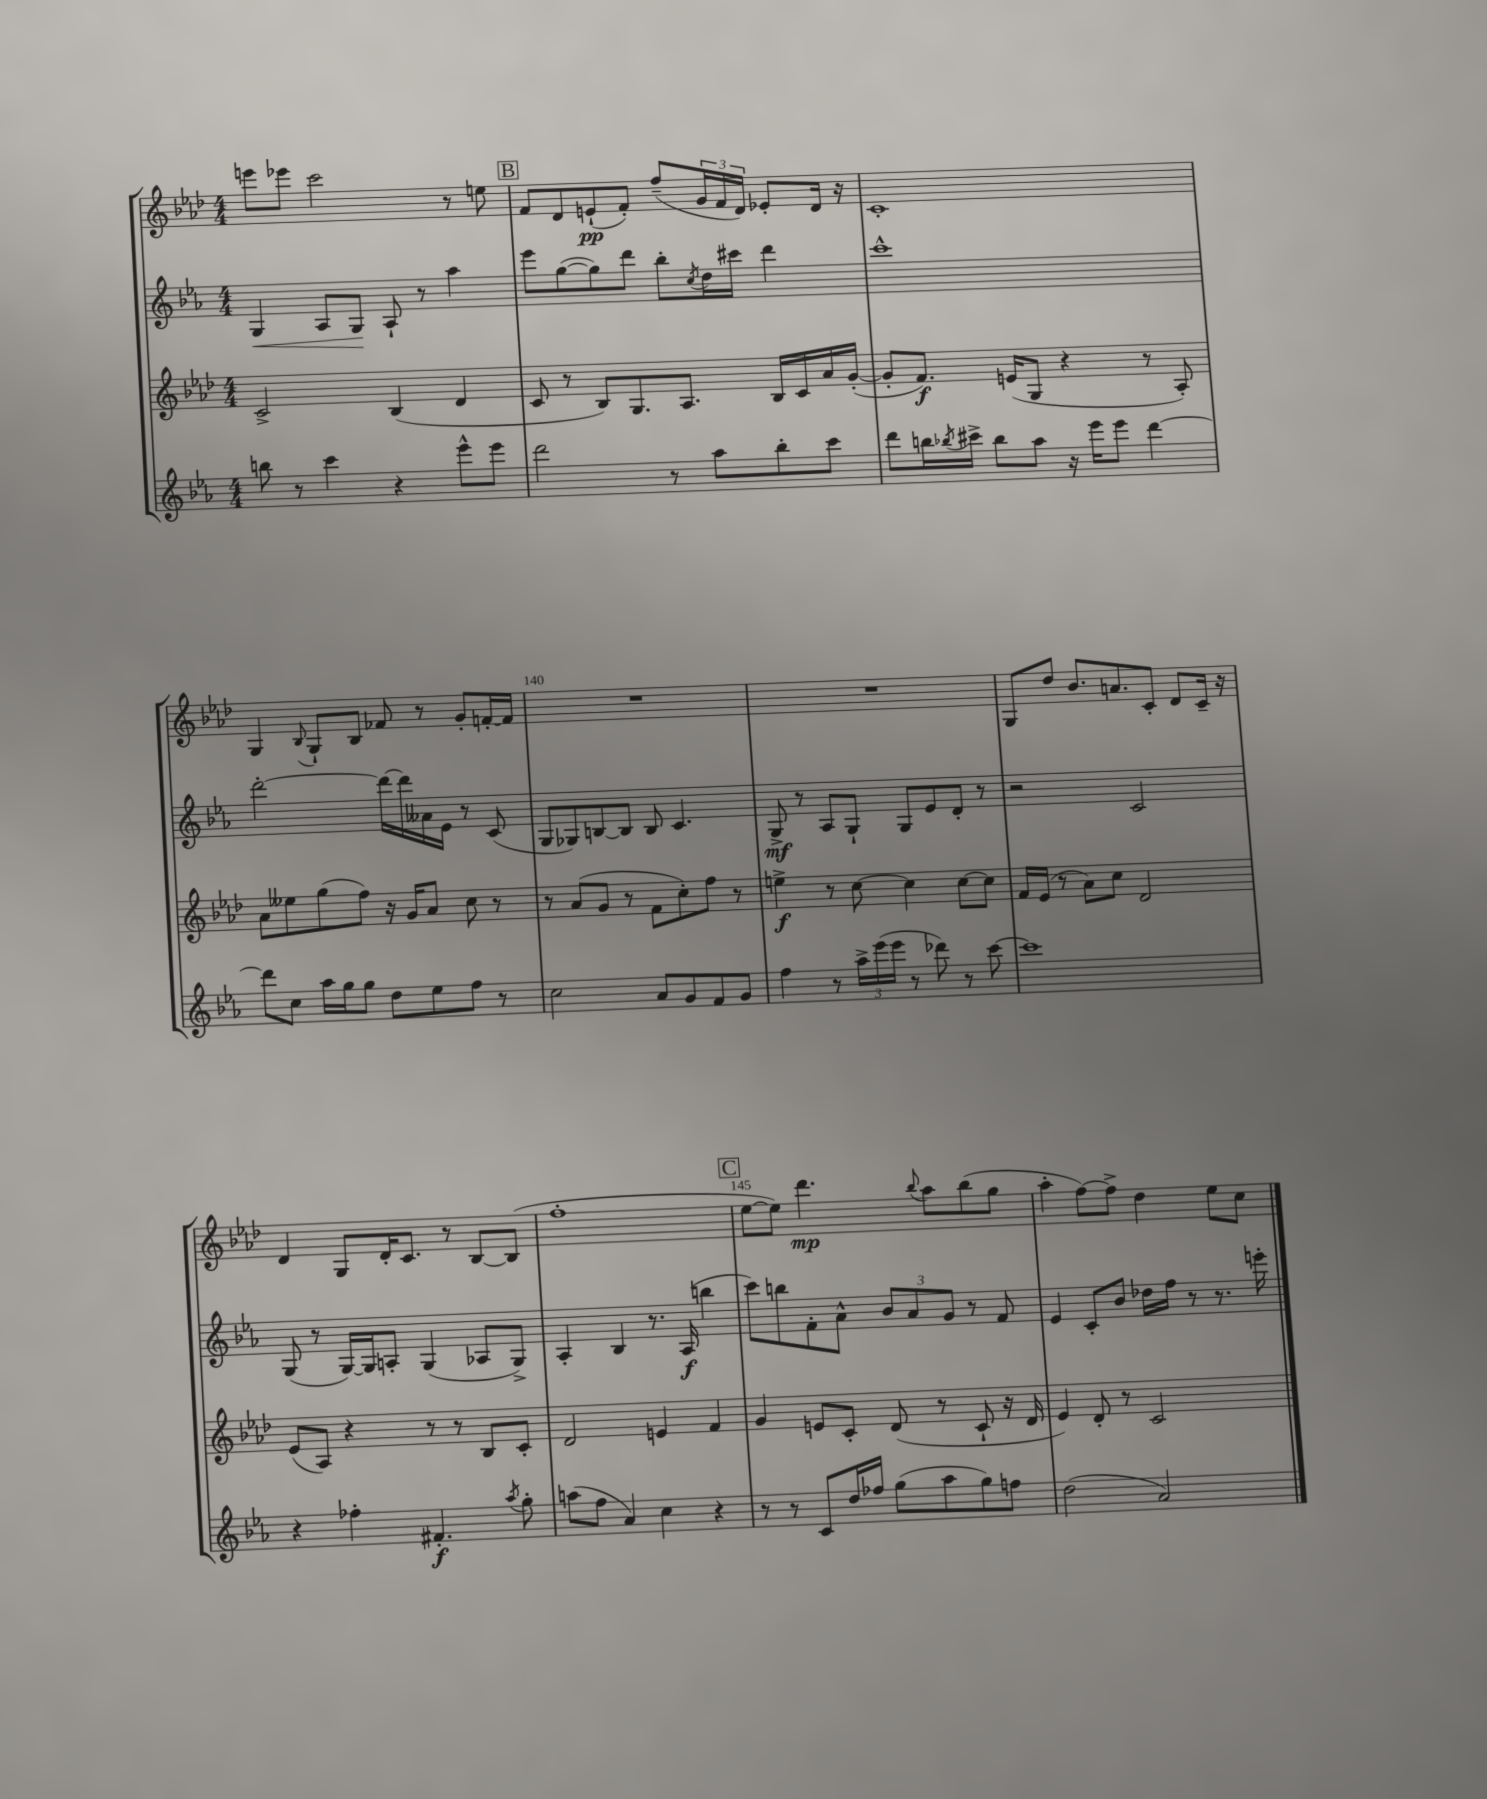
<<
\new StaffGroup <<
\new Staff = "s0" {
    \clef treble \key aes \major \numericTimeSignature \time 4/4
    e'''8 ees'''8 c'''2 r8 e''8 |
    \mark \markup { \box "B" } f'8 des'8 e'8-!\pp( f'8-.) f''8--( \tuplet 3/2 { g'16 f'16 des'16) } ees'8-. des'16 r16 |
    c'1-. |
    g4 \appoggiatura { bes8 } g8-! bes8 fes'8 r8 g'8-. f'16~-. f'16 |
    R1 |
    R1 |
    g8 des''8 bes'8. a'8. c'8-. des'8 c'16-- r16 |
    des'4 g8 des'16-. c'8. r8 bes8~ bes8( |
    f''1-. |
    \mark \markup { \box "C" } ees''8~ ees''8) des'''4.\mp \appoggiatura { bes''8 } aes''8 bes''8( g''8 |
    aes''4-. f''8~) f''8-> des''4 ees''8 c''8 \bar "|." |
}
\new Staff = "s1" {
    \clef treble \key ees \major \numericTimeSignature \time 4/4
    g4\< aes8 g8\! aes8-! r8 aes''4 |
    \mark \markup { \box "B" } ees'''8 g''8~( g''8) d'''8 bes''8-. \acciaccatura { c''8 } d''16 cis'''16 d'''4 |
    c'''1-^ |
    d'''2~-. d'''16~ d'''16 aeses'16 ees'16 r8 c'8( |
    g8 ges8) b8~ b8 b8 c'4. |
    g8->\mf r8 aes8 g8-! g8 ees'8 d'8-. r8 |
    r2 c'2 |
    g8( r8 g16~) g16 a8-. g4( aes8 g8->) |
    aes4-. bes4 r8. aes16\f( b''4 |
    \mark \markup { \box "C" } c'''8) b''8 f'8-. aes'8-^ \tuplet 3/2 { bes'8 aes'8 g'8 } r8 f'8 |
    ees'4 c'8-. bes'8 des''16 f''16 r8 r8. e'''16-. \bar "|." |
}
\new Staff = "s2" {
    \clef treble \key aes \major \numericTimeSignature \time 4/4
    c'2-> bes4( des'4 |
    \mark \markup { \box "B" } c'8 r8 bes8) g8. aes8. bes16 c'16 aes'16 g'16~-.( |
    g'8-. f'8.\f) e'16( g8 r4 r8 aes8-.) |
    aes'8 eeses''8 g''8( f''8) r16 g'16 aes'8 c''8 r8 |
    r8 aes'8( g'8 r8 f'8 c''8-.) f''8 r8 |
    e''4->\f r8 c''8~ c''4 c''8~ c''8 |
    f'16 ees'16( r8 aes'8) c''8 des'2 |
    ees'8( aes8) r4 r8 r8 bes8 c'8-. |
    des'2 e'4 f'4 |
    \mark \markup { \box "C" } g'4 e'8 c'8-. des'8( r8 c'8-! r16 des'16 |
    ees'4) des'8-. r8 c'2 \bar "|." |
}
\new Staff = "s3" {
    \clef treble \key ees \major \numericTimeSignature \time 4/4
    b''8 r8 c'''4 r4 ees'''8-^ ees'''8 |
    \mark \markup { \box "B" } d'''2 r8 aes''8 bes''8-. c'''8 |
    d'''8 b''16 \acciaccatura { bes''8 } cis'''16-> bes''8 aes''8 r16 ees'''16 ees'''8 d'''4~ |
    d'''8 c''8 aes''16 g''16 g''8 d''8 ees''8 f''8 r8 |
    c''2 aes'8 g'8 f'8 g'8 |
    f''4 r8 \tuplet 3/2 { aes''16-> ees'''16( ees'''16 } r8 des'''8) r8 c'''8~ |
    c'''1 |
    r4 fes''4-. fis'4.-.\f \acciaccatura { aes''8 } g''8-. |
    a''8( f''8 aes'4) c''4 r4 |
    \mark \markup { \box "C" } r8 r8 c'8 d''16 fes''16 g''8( aes''8 g''8) f''8 |
    d''2( aes'2) \bar "|." |
}
>>
>>
\layout { \context { \Score currentBarNumber = #136 \override BarNumber.break-visibility = ##(#f #t #t) barNumberVisibility = #(every-nth-bar-number-visible 5) } }
